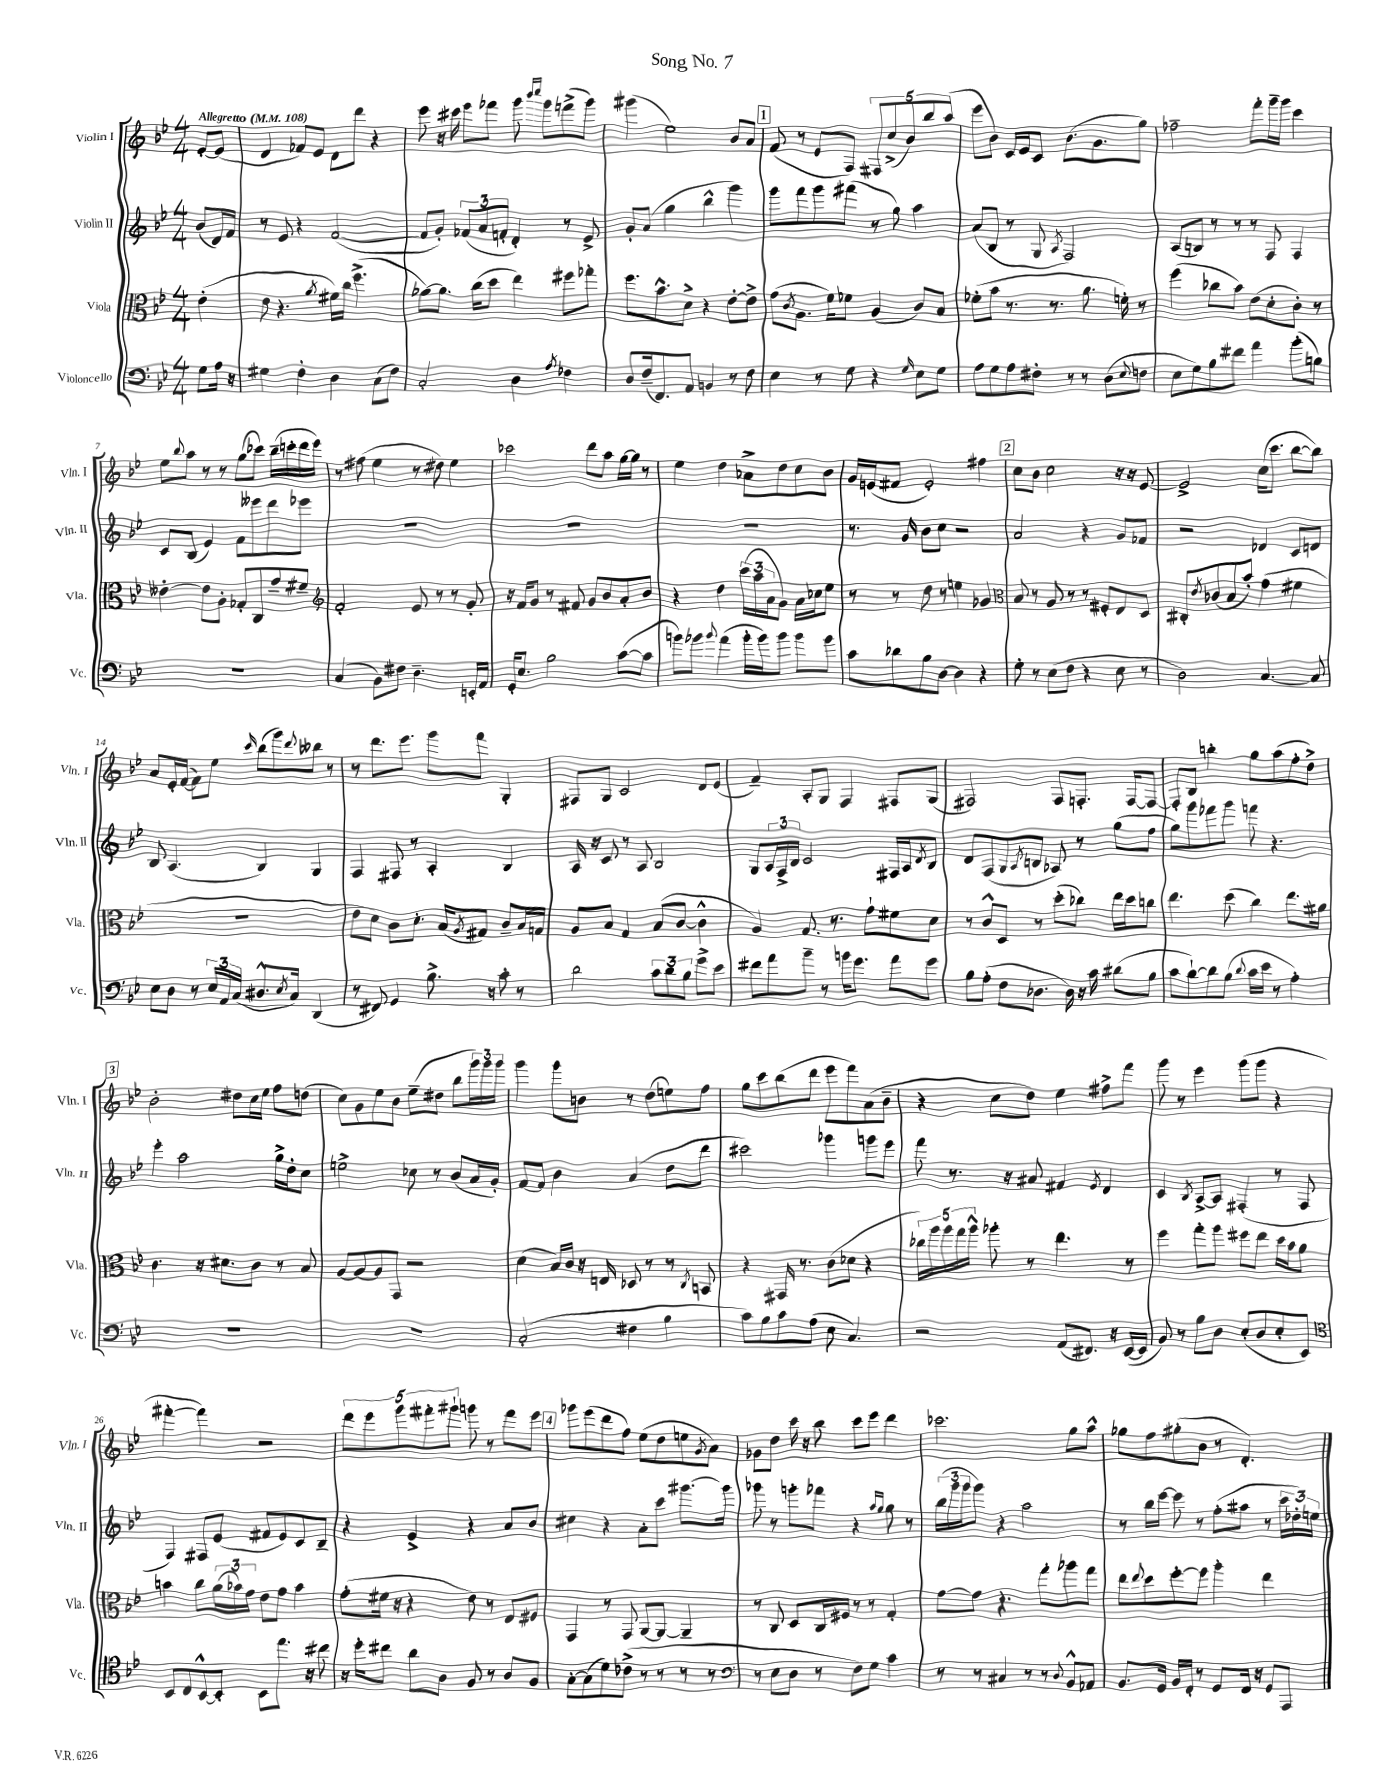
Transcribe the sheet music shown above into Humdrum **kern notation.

**kern	**kern	**kern	**kern
*staff4	*staff3	*staff2	*staff1
*clefF4	*clefC3	*clefG2	*clefG2
*k[b-e-]	*k[b-e-]	*k[b-e-]	*k[b-e-]
*M4/4	*M4/4	*M4/4	*M4/4
*MM108	*MM108	*MM108	*MM108
8G	(4e-'	(8b-	[8e-'
16A	.	16d)	(8e-]
16r	.	16f	.
=	=	=	=
4G#	8e-	8r	4d
.	4.r	8e-	.
4F'	.	4r	8f-)
.	.	.	8e-
.	8qa	.	.
4D	16f#)	([2f	8d
.	16cc	.	.
.	(4.ff^	.	8ddd
(8C	.	.	4r
8F)	.	.	.
=	=	=	=
2C'	[8a-)	8f]	8eee-
.	8.a-]	8g')	16r
.	.	.	16ccc#
.	.	(12f-	8eee-
.	(16cc	.	.
.	.	12a	.
.	8dd	.	8fff-
.	.	12f'	.
4D	4ee-)	4d')	8ggg
.	.	.	16qqbbb-
.	.	.	16qqcccc
.	.	.	8ggg
8qA	.	.	.
4F-	8ff#	8r	(8fff^
.	8gg-'	8e-^	8ggg)
=	=	=	=
8D	8.ff	8g'	(4ggg#
(16F~	.	(8a	.
8.FF)	8.b-^^	.	.
.	.	4gg	2ee-)
8AA	8d^	.	.
4BB	4r	4bb-^^	.
8r	[8e-'	4ggg)	8b-
8F	8e-^]	.	8a
=	=	=	=
4E-	(8g	8ggg	(8f
.	8qc	.	.
.	8.A	8fff	8r
8r	.	8ggg	8e-
.	16f)	.	.
8G	8f-	(8fff#	8F)
4r	(4A	8r	10F#
.	.	.	(10cc^
.	.	8gg)	.
.	.	.	10b-)
16qqG	.	.	.
8E-	8c)	4aa	.
.	.	.	10bb-
8G	8B-	.	.
.	.	.	(10aa
=	=	=	=
8A	(8f-'	(8a	8eee-
8G	8b-	8B-	8b-)
8A	8.r	8r	16c
.	.	.	16e-
8F#'	.	8G	8c
.	8.r	.	.
.	.	8qA	.
8r	.	2F)	(8.b-
8r	8.a	.	.
.	.	.	8.g
(8D	.	.	.
.	16f')	.	.
8qqE-	.	.	.
8F	8r	.	8gg)
=	=	=	=
8E-	(4ff	(8A	2ff-~
8G)	.	8B)	.
8B-	8cc-	8r	.
8f#	8b-)	8r	.
4a	(8e-	8r	8fff'
.	8d'	8F	16ggg~
.	.	.	16ggg
(8b-'	8c')	4F	4ccc
8B)	8r	.	.
=	=	=	=
1r	[4e--'	8c	8ee-
.	.	.	8qqbb-
.	.	(8B-	8aa
.	8e--]	4e-)	8r
.	8A'	.	8r
.	8G-'	8f	(8gg
.	8C	8eee--	8ccc-)
.	8g~	8ddd	(16bb-~
.	.	.	16ccc'
.	8f#~	8eee-	16ddd
.	.	.	16eee-)
=	=	=	=
*	*clefG2	*	*
(4C	2f'	1r	8r
.	.	.	(8ff#
8BB-)	.	.	4ee-
8F#	.	.	.
4.D~	8e-	.	8r
.	8r	.	8dd#)
.	8r	.	4ee-
16EE'	8g'	.	.
16AA	.	.	.
=	=	=	=
16GG'	16r	1r	2ccc-
8.E-	16f	.	.
.	8g	.	.
2B-	8r	.	.
.	8f#	.	.
.	8g	.	8ddd
.	8b-	.	8aa
([8c	8a'	.	[16gg
.	.	.	16gg]
8c]	8b-	.	8r
=	=	=	=
8b)	4r	1r	4ee-
8b-	.	.	.
8qqb-	.	.	.
(4a	4dd	.	4dd
16b-'	(24ccc	.	8a-^
.	24aa	.	.
16b-)	.	.	.
.	24a	.	.
8b-	8g)	.	8dd
8b-	16a	.	8cc
.	16cc-	.	.
8b-	8ee-	.	8b-
=	=	=	=
8c	8r	8.r	16g
.	.	.	(16e
8d-	8r	.	8f#
.	.	16g	.
8B-	8dd	8b-	2e')
[8D	8r	8cc	.
4D]	4ee	2r	.
4r	4g-	.	4ff#
=	=	=	=
*	*clefC3	*	*
8G'	8B-	2a	8cc
8r	8r	.	8b-
(8E-	8A	.	2cc
8F	8r	.	.
4r	8r	4r	.
.	8F#'	.	.
8E-	8E-	8g	16r
.	.	.	16r
8r	8D	8f-	[8e-
=	=	=	=
2D)	8C#'	2r	2e-^]
.	8qe-	.	.
.	(8c-	.	.
.	8B-	.	.
.	8b-')	.	.
[4.C	(4g	4d-	(16cc
.	.	.	8.ccc
.	4f#	8c	[8bb-
8C]	.	8d	8bb-])
=	=	=	=
8E-	1r	8B-	8a
8D	.	(4.A	16e-'
.	.	.	([16f
8r	.	.	8f])
24E-	.	.	8ee-
24AA	.	.	.
(24C	.	.	.
.	.	.	16qqccc
8.D#^^	.	4B-)	(8bb-
.	.	.	8ggg)
8qE-	.	.	.
16C)	.	.	.
.	.	.	8qqddd
(4DD	.	4G	8bb--
.	.	.	8r
=	=	=	=
8r	8e-	4F	8r
8FF#)	8d)	.	8.ddd
4GG	8c	8F#	.
.	.	.	8.eee-
.	8.d'	8r	.
8.B-^	.	4A'	8ggg
.	(16B-	.	.
.	8qA	.	.
.	8G#)	.	8fff
16r	.	.	.
8c'	8c~	4B-	4G'
8r	16B-	.	.
.	16G	.	.
=	=	=	=
2d	8A	16A	8F#
.	.	16r	.
.	8B-	8c	8G
.	4G	8r	2c
.	.	8A	.
12c	(8B-	2B-	.
12d	.	.	.
.	[8c	.	.
12B-	.	.	.
8g^	4c^^]	.	8d
8e-	.	.	(8e-
=	=	=	=
8f#	4A)	8G	4f~)
8a	.	24A	.
.	.	24F^	.
.	.	24B-	.
8b-~	8.G	2c	8A'
8r	.	.	8G
.	8.r	.	.
16b	.	.	4F
8.g	.	.	.
.	8g`	.	.
8a	8f#	16F#	8F#
.	.	16A	.
.	.	8qd	.
8g	8d	8B-	(8G
=	=	=	=
8B-	8r	8d	2F#)
(8A'	8c^^	(8F	.
8F	8D	8G	.
.	.	8qA	.
8.D-	8r	8B	.
.	(8dd'	8A-)	8F#
16D-)	.	.	.
16r	8cc-)	8r	8.F'
16c	.	.	.
(8d#	16ee-	(8gg	.
.	16dd	.	[16F
8B-	8cc	8ff	8F_
=	=	=	=
8c	4.ee-	8gg)	8F']
[8d`)	.	8ggg	8B-
8d]	.	8fff-	4bb'
(8B-	(8dd	8ggg	.
8qqd	.	.	.
16c	4cc)	8fff	8gg
16e-	.	.	.
8r	.	4.r	(8aa
4A')	8.ee-	.	8ff'
.	.	.	8dd^)
.	16a#	.	.
=	=	=	=
1r	4.c	4eee-'	2b-'
.	.	2aa	.
.	16r	.	.
.	8.d#	.	.
.	.	.	8dd#
.	8c	.	16cc
.	.	.	16ee-
.	8r	16gg^	8ff
.	.	16dd'	.
.	8B-	8cc	(8dd
=	=	=	=
1r	[8A	2ee^	8cc)
.	8A_	.	8g
.	8A]	.	8ee-
.	8GG	.	8b-
.	2r	8cc-	(8ee-~
.	.	8r	8dd#
.	.	(8b-	8bb-
.	.	16a	24ggg)
.	.	.	24ggg
.	.	16g')	.
.	.	.	24ggg
=	=	=	=
(2C'	(4d	[8f	4ggg
.	.	8f]	.
.	16B-)	4b-	8ggg
.	16c	.	.
.	16r	.	8b
.	16E	.	.
4F#	8D-	(4a	8r
.	8r	.	(8dd
4B-	8r	8dd	8ee)
.	8qC	.	.
.	8BB	8ddd	8ff
=	=	=	=
8c)	4r	2ccc#)	8gg
8B-	.	.	8ccc
8c	16GG#	.	(8bb-
.	8.r	.	.
(8A	.	.	8ddd
8E-	(8c	4ggg-	8eee-
4.C)	8d-	.	8fff)
.	4r	8ggg	(8a
.	.	8eee-	8b-~
=	=	=	=
2r	20cc-)	8fff	4r
.	20aa	.	.
.	20aa	.	.
.	.	8.r	.
.	20gg	.	.
.	20aa^^	.	.
.	8aa-'	.	8cc
.	.	16r	.
.	8r	8a#	8dd)
(8AA	4.ee-	4f#	4ee-
8.FF#)	.	.	.
.	.	8qe-	.
.	.	4d	8ff#^
16r	.	.	.
([16EE-	8r	.	8fff
16EE-]	.	.	.
=	=	=	=
8BB-)	4ff	4c	8ggg
8r	.	.	8r
.	.	8qB-	.
8B-	8gg'	[8A^	4eee-
8D	8aa	8A]	.
(8E-'	8ff#	(4F#'	(8ggg
8D	8ee-	.	8ggg
8E-'	16dd	8r	4r
.	16b-	.	.
8EE-)	8a	8F#	.
=	=	=	=
*clefC4	*	*	*
8BB-	4b	4F)	[4fff#'
8C	.	.	.
[8BB-^^	8cc	8F#	4fff#])
8BB-']	(24a	(8e-	.
.	24b-)	.	.
.	24g	.	.
8BB-	8e-	8f#	2r
8.ee-	8g	8e-)	.
.	4b-	8c	.
16r	.	.	.
8cc#	.	8B-~	.
=	=	=	=
16r	(8g'	4r	10ddd
16dd'	.	.	.
.	.	.	10eee-
8cc#	16f#	.	.
.	16r	.	.
.	.	.	10ggg
8a	4r	4e-^	.
.	.	.	10fff#'
8A	.	.	.
.	.	.	10ggg#`
8F	8e-)	4r	8ggg
8r	8r	.	8r
8A	8E-	8a	8fff#
8F	8F#	8b-	8eee-
=	=	=	=
[8G'	4GG	4cc#	8ggg-
(8G]	.	.	(8eee-
8d)	8r	4r	8ddd
(8c-^	8GG	.	8ff)
8r	[8AA	8a'	(8ee-
8r	8AA_	8ccc	8dd
8r	4AA~]	[8.ggg#	8ee
.	.	.	8qg
8r	.	.	8a)
.	.	16ggg#]	.
=	=	=	=
*clefF4	*	*	*
8r	8r	8ggg-	8g-
8E-	8C	8r	8dd
8D	8D	8ggg'	16ccc
.	.	.	16r
8r	16C	8fff-	8bb-
.	16F#	.	.
8F)	8r	4r	8ccc
8G	8r	.	8eee-
.	.	16qqaa	.
.	.	16qqgg	.
4c	4G'	8gg	4ddd
.	.	8r	.
=	=	=	=
8r	[8g	(24bb-	2.ccc-
.	.	24ggg	.
.	.	24ggg	.
8r	8g]	8ggg)	.
4C#	4.r	4r	.
8r	.	2aa	.
8r	8gg'	.	.
8qqD	.	.	.
8BB-^^	8aa-	.	8gg
8AA-	8gg	.	8aa^^
=	=	=	=
8.BB-	8ee-	8r	8gg-
.	8qqee-	.	.
.	8dd	16bb-	8ff
16GG	.	[16eee-	.
16BB-	[8ff'	8eee-]	(8gg#'
16FF'	.	.	.
8r	8ff]	8r	8b-
8GG	4aa'	(8ff'	8r
16FF	.	8aa#	4.d')
16r	.	.	.
8GG	4ee-	8r	.
8AAA	.	24ccc	.
.	.	24dd-')	.
.	.	24ee	.
==	==	==	==
*-	*-	*-	*-
